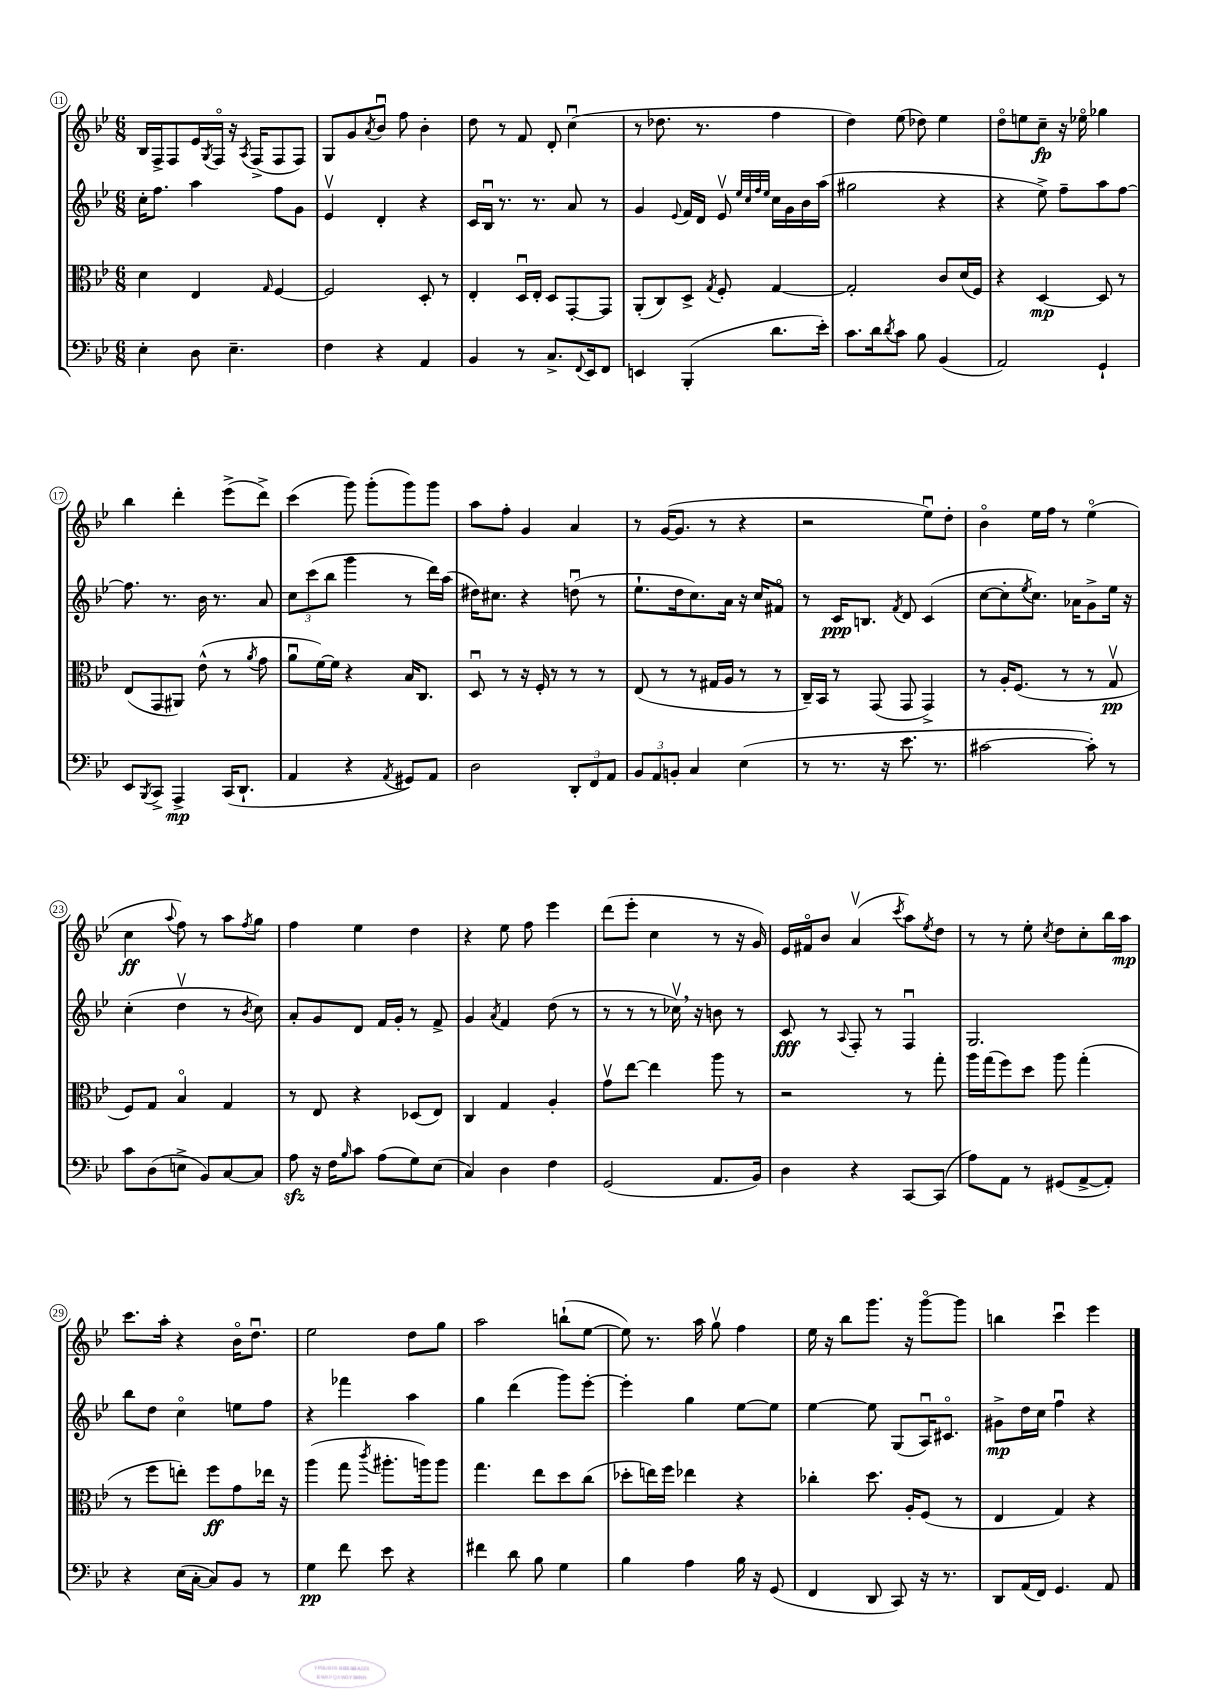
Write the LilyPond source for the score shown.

<<
\new StaffGroup <<
\new Staff = "s0" {
    \clef treble \key bes \major \numericTimeSignature \time 6/8
    bes16 f16-> f8 ees'16 \acciaccatura { g8 } f16\flageolet r16 \acciaccatura { a8 } f16->( f8 f8) |
    g8 g'8 \acciaccatura { a'8 } bes'8\downbow f''8 bes'4-. |
    d''8 r8 f'8 d'8-. c''4\downbow( |
    r8 des''8. r8. f''4 |
    d''4) ees''8( des''8) ees''4 |
    d''8\flageolet e''8 c''8--\fp r16 ees''16\flageolet ges''4 |
    bes''4 d'''4-. ees'''8->( d'''8->) |
    c'''4( g'''8) g'''8-.( g'''8) g'''8 |
    a''8 f''8-. g'4 a'4 |
    r8 g'16~( g'8. r8 r4 |
    r2 ees''8\downbow) d''8-. |
    bes'4\flageolet ees''16 f''16 r8 ees''4\flageolet( |
    c''4\ff \appoggiatura { a''8 } f''8) r8 a''8 \acciaccatura { f''8 } g''8 |
    f''4 ees''4 d''4 |
    r4 ees''8 f''8 ees'''4 |
    d'''8( ees'''8-. c''4 r8 r16 g'16) |
    ees'16 fis'16\flageolet bes'8 a'4\upbow( \acciaccatura { c'''8 } a''8) \acciaccatura { ees''8 } d''8 |
    r8 r8 ees''8-. \acciaccatura { c''8 } d''8 c''8-. bes''16 a''16\mp |
    c'''8. a''16-. r4 bes'16\flageolet d''8.\downbow |
    ees''2 d''8 g''8 |
    a''2 b''8-!( ees''8~ |
    ees''8) r8. a''16 g''8\upbow f''4 |
    ees''16 r16 bes''8 g'''8. r16 g'''8~\flageolet g'''8 |
    b''4 c'''4\downbow ees'''4 \bar "|." |
}
\new Staff = "s1" {
    \clef treble \key bes \major \numericTimeSignature \time 6/8
    c''16-. f''8. a''4 f''8 g'8 |
    ees'4\upbow d'4-. r4 |
    c'16 bes16\downbow r8. r8. a'8 r8 |
    g'4 \appoggiatura { ees'8 } f'16 d'16 ees'8\upbow \grace { ees''32 c''32 f''32 ees''32 } c''16 g'16 bes'16 a''16( |
    gis''2 r4 |
    r4 ees''8->) f''8-- a''8 f''8~ |
    f''8. r8. bes'16 r8. a'8 |
    \tuplet 3/2 { c''8 c'''8( bes''8 } g'''4 r8 d'''16) a''16( |
    dis''16) cis''8. r4 d''8\downbow( r8 |
    ees''8.-! d''16 c''8.) a'16 r16 c''16 fis'8\flageolet |
    r8 c'16\ppp b8. \acciaccatura { f'8 } d'8 c'4( |
    c''8~ c''8-. \acciaccatura { ees''8 } c''8.) aes'16 g'8-> ees''16 r16 |
    c''4-.( d''4\upbow r8 \acciaccatura { bes'8 } c''8) |
    a'8-. g'8 d'8 f'16 g'16-. r8 f'8-> |
    g'4 \acciaccatura { a'8 } f'4 d''8( r8 |
    r8 r8 r8 ces''16\upbow) \breathe r16 b'8 r8 |
    c'8\fff r8 \appoggiatura { a8 } f8-. r8 f4\downbow |
    g2. |
    bes''8 d''8 c''4\flageolet e''8 f''8 |
    r4 fes'''4 a''4 |
    g''4 d'''4( g'''8) ees'''8~-. |
    ees'''4-. g''4 ees''8~ ees''8 |
    ees''4~ ees''8 g8( a16\downbow) cis'8.\flageolet |
    gis'8->\mp d''16 c''16 f''4\downbow r4 \bar "|." |
}
\new Staff = "s2" {
    \clef alto \key bes \major \numericTimeSignature \time 6/8
    d'4 ees4 \grace { g16 } f4~ |
    f2 d8-. r8 |
    ees4-. d16\downbow ees16-. d8 g,8~-. g,8 |
    a,8-.( c8) d8-> \acciaccatura { g8 } f8-. g4~ |
    g2-. c'8 d'16( f16) |
    r4 d4~\mp d8 r8 |
    ees8( g,8 ais,8) ees'8-^( r8 \acciaccatura { a'8 } g'8 |
    a'8\downbow f'16~) f'16 r4 bes16 c8. |
    d8\downbow r8 r16 f16-. r8 r8 r8 |
    ees8( r8 r8 gis16 a16 r8 r8 |
    c16--) bes,16 r8 g,8( g,8 g,4->) |
    r8 a16-. f8.( r8 r8 g8\upbow\pp |
    f8) g8 bes4\flageolet g4 |
    r8 ees8 r4 des8( ees8) |
    c4 g4 a4-. |
    g'8\upbow ees''8~ ees''4 a''8 r8 |
    r2 r8 g''8-. |
    a''16 g''16( f''8) d''8 a''8 g''4-.( |
    r8 f''8 e''8-.) f''8\ff g'8 ees''16 r16 |
    a''4( g''8 \acciaccatura { c'''8 } ais''8.-. a''16) a''8 |
    g''4. ees''8 d''8 c''8( |
    des''8-. e''16) f''16 ees''4 r4 |
    ces''4-. d''8. a16-. f8( r8 |
    ees4 g4) r4 \bar "|." |
}
\new Staff = "s3" {
    \clef bass \key bes \major \numericTimeSignature \time 6/8
    ees4-. d8 ees4.-- |
    f4 r4 a,4 |
    bes,4 r8 c8.-> \appoggiatura { f,8 } ees,16 f,8 |
    e,4 bes,,4-.( d'8. ees'16-.) |
    c'8. d'16 \acciaccatura { d'8 } c'8 bes8 bes,4( |
    a,2) g,4-! |
    ees,8 \acciaccatura { bes,,8 } c,8-> a,,4->\mp c,16( d,8.-! |
    a,4 r4 \acciaccatura { a,8 } gis,8) a,8 |
    d2 \tuplet 3/2 { d,8-. f,8 a,8 } |
    \tuplet 3/2 { bes,8 a,8 b,8-. } c4 ees4( |
    r8 r8. r16 ees'8. r8. |
    cis'2~ cis'8-.) r8 |
    c'8 d8( e8-> bes,8) c8~ c8 |
    a8\sfz r16 f16 \grace { bes16 } c'8 a8( g8) ees8( |
    c4) d4 f4 |
    g,2( a,8. bes,16) |
    d4 r4 c,8~ c,8( |
    a8) a,8 r8 gis,8( a,8~-> a,8-.) |
    r4 ees16( c16~-. c8) bes,8 r8 |
    g4\pp f'8 ees'8 r4 |
    fis'4 d'8 bes8 g4 |
    bes4 a4 bes16 r16 g,8( |
    f,4 d,8 c,8) r16 r8. |
    d,8 a,16( f,16) g,4. a,8 \bar "|." |
}
>>
>>
\layout { \context { \Score currentBarNumber = #11 \override BarNumber.stencil = #(make-stencil-circler 0.1 0.3 ly:text-interface::print) } }
